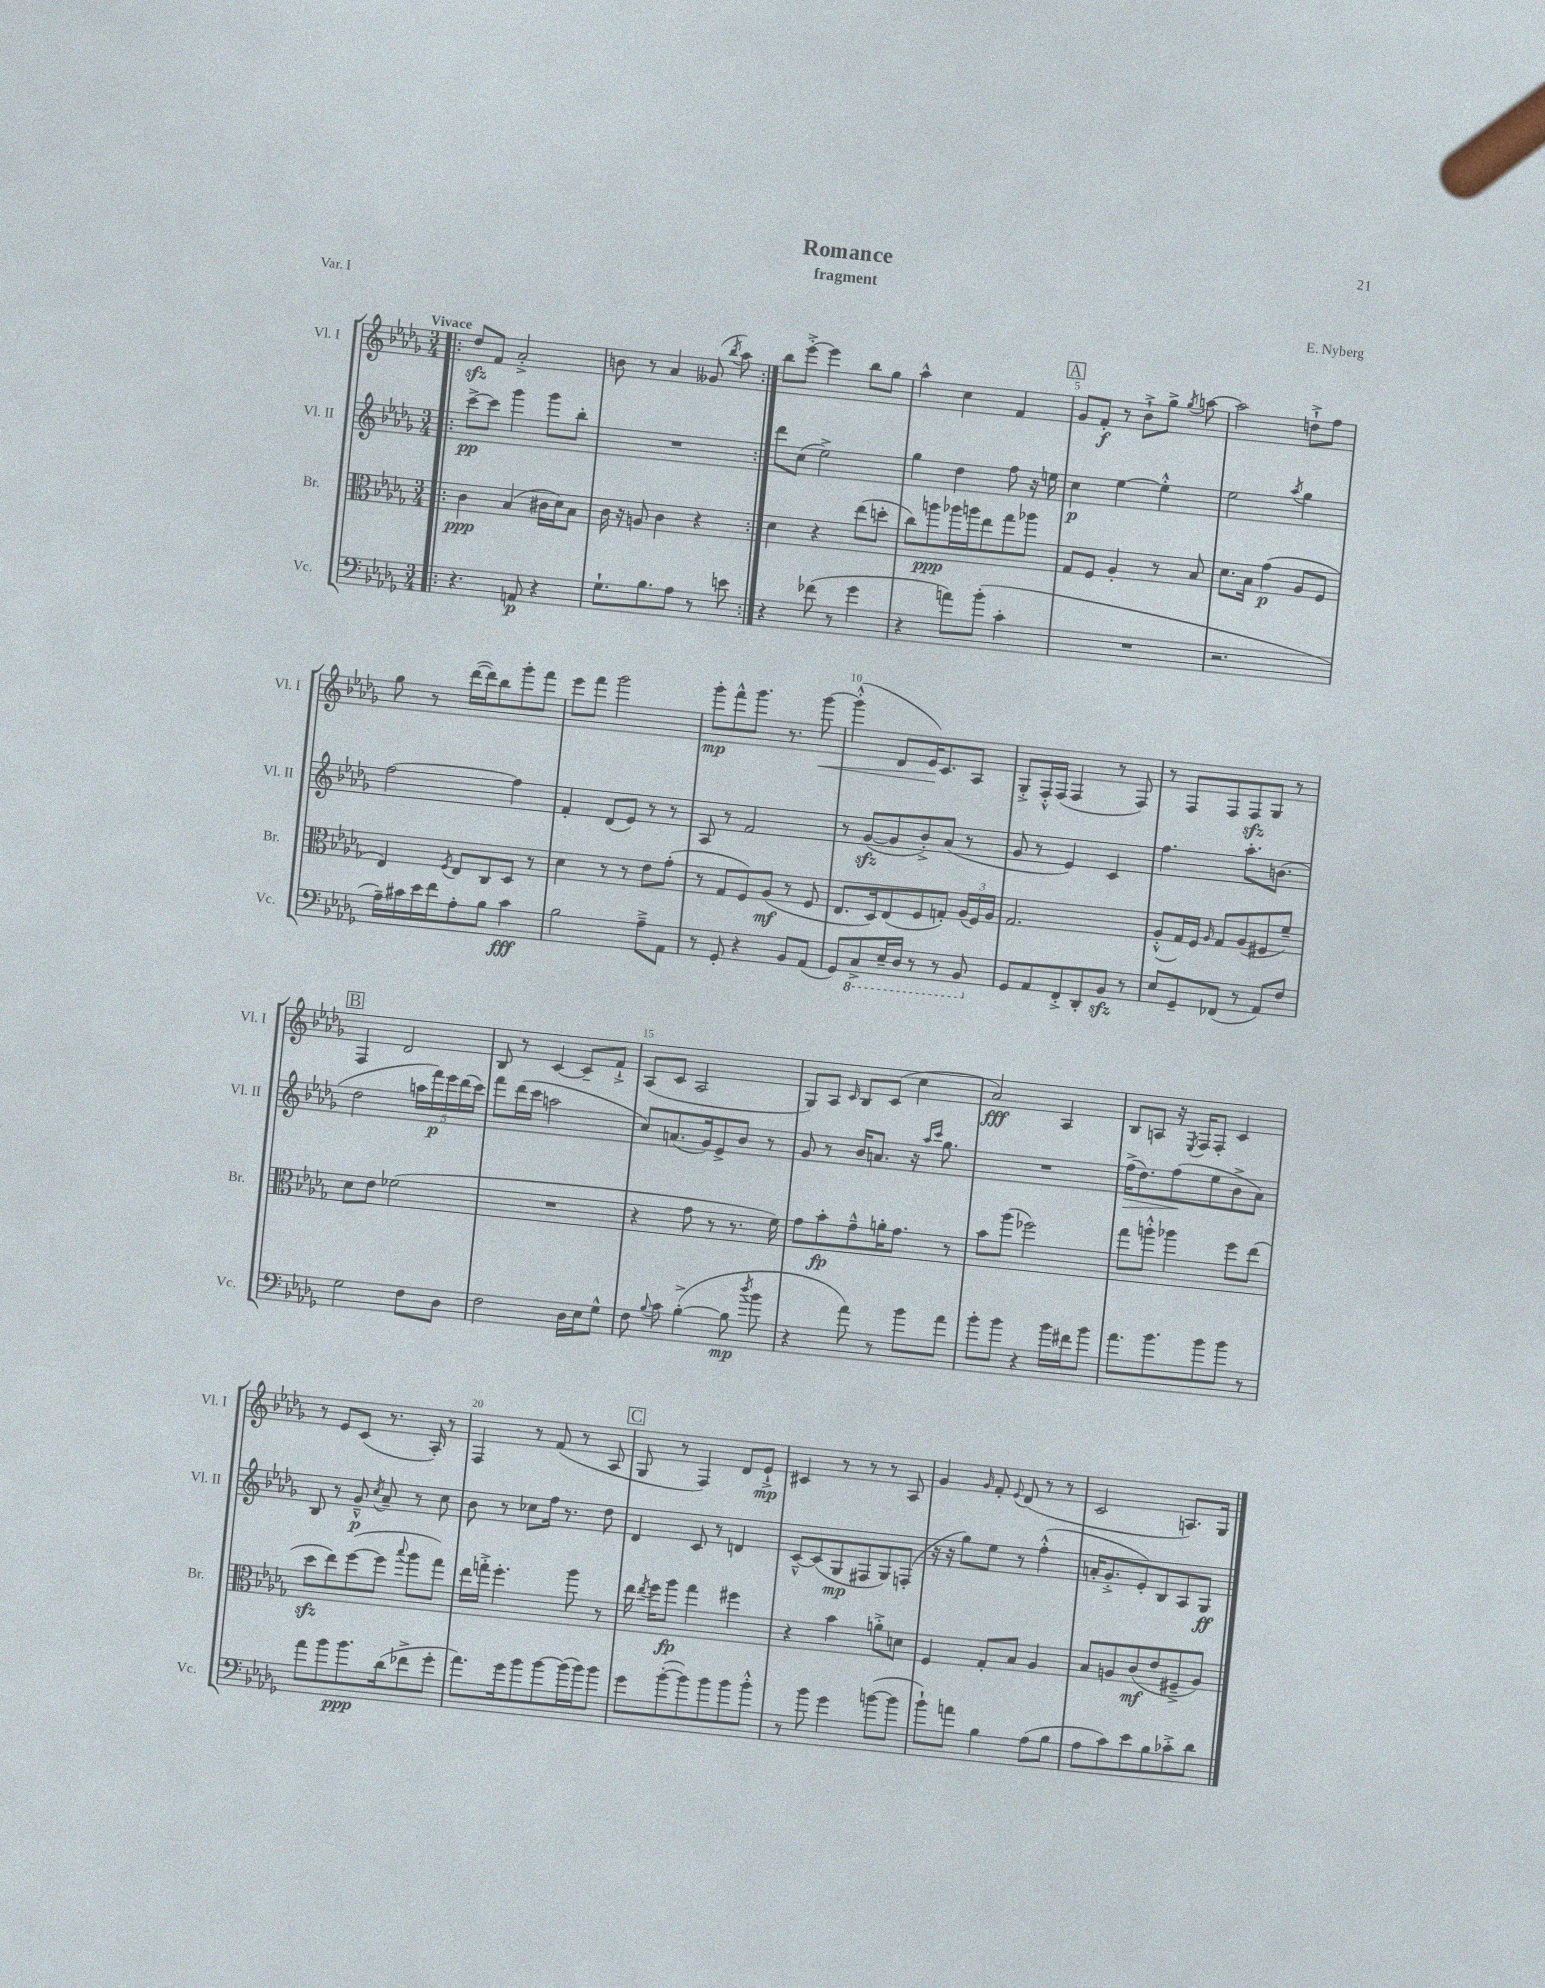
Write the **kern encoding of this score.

**kern	**kern	**kern	**kern
*staff4	*staff3	*staff2	*staff1
*clefF4	*clefC3	*clefG2	*clefG2
*k[b-e-a-d-g-]	*k[b-e-a-d-g-]	*k[b-e-a-d-g-]	*k[b-e-a-d-g-]
*M3/4	*M3/4	*M3/4	*M3/4
=!|:	=!|:	=!|:	=!|:
4.r	4c\	[8ccc^\L	8dd-/L
.	.	8ccc\]J	8f/J
.	(4B-/	4ggg-\	2a-'^/
8AA/	.	.	.
4r	16c#\LL	8ggg-\L	.
.	16d-\J)	.	.
.	8B-\J	8bb-'\J	.
=	=	=	=
8.G-`\L	16c\	2.r	8b\
.	16r	.	.
.	8A/	.	8r
8.B-\	.	.	.
.	4c\	.	4a-/
8A-\J	.	.	.
8r	4r	.	(8g--/
.	.	.	8qbb-/
8e\	.	.	8aa-\)
=:|!	=:|!	=:|!	=:|!
4r	4d-\	8ddd-\L	8bb-\L
.	.	(8cc\J	[8eee-'^\J
(8f-\	4r	2ee-^\)	4eee-\]
8r	.	.	.
4g-\	(8ee-\L	.	8bb-\L
.	8dd'\J	.	8gg-\J
=	=	=	=
4r	8cc\L)	4gg-\	4aa-^^\
.	8aa\	.	.
8a\L)	16aa-\L	4dd-\	4cc\
.	16aa\J	.	.
(8b-'\J	8ee-\	.	.
4c'\	8gg-\	8ff\	4f/
.	8aa-\J	16r	.
.	.	16ee\	.
=	=	=	=
2.r	8G-/L	4cc\	8g-/L
.	8F/J	.	8f'/J
.	4A-'/	[4ee-\	8r
.	.	.	8b-`^\L
.	8r	4ee-'^^\]	8gg-^\J
.	.	.	8qgg-/
.	8B-/	.	[8aa\
=	=	=	=
2.r	8.d-\L	2ee-\	2aa\]
.	16B-\Jk	.	.
.	(4g-\	.	.
.	.	8qaa-/	.
.	8A-/L	4gg-\	8dd`^\L
.	8F/J	.	8ff\J
=	=	=	=
16A-~\LL)	4E-/)	[2ff\	8gg-\
16c#\	.	.	.
16e-\	.	.	8r
16f\J	.	.	.
.	8qF/	.	.
8A-'\	8E-/L	.	([16ddd-\LL
.	.	.	16ddd-\]J)
8B-\J	8C/	.	8bb-\
4c#\	8D-/J	4ff\]	8ggg-'\
.	8r	.	8fff\J
=	=	=	=
2B-\	4d-\	4f'/	8eee-\L
.	.	.	8fff\J
.	8r	(8d-/L	2ggg-\
.	8r	8e-/J)	.
8A-~^\L	8e-\L	8r	.
8AA-\J	(8g-'\J	8r	.
=	=	=	=
8r	8r	8A-/	8ggg-'\L
8GG-'/	8G-/L	8r	8fff^^\
4r	8F/)	2f/	8.ggg-\J
.	(8A-/J	.	.
.	.	.	8.r
8BB-/L	8r	.	.
(8AA-/J	8F/	.	[8ggg-\
=	=	=	=
8GG-/L)	8.E-/L	8r	(4ggg-'^^\]
8CC^/	.	([8g-/L	.
.	16D-/k)	.	.
16EE-~/L	(8E-/	8g-/]	8d-/L
16DD-/JJ	.	.	.
8r	8F/	8b-'^/)	16e-/K)
.	.	.	8.c/
8r	8G'/J)	(8a-/J	.
8BBB-/	(24A-/LL	8r	8A-/J
.	24F/)	.	.
.	24A-/JJ	.	.
=	=	=	=
8GG-/L	2.G-/	8g-/	8G-'^/L
8AA-/	.	8r	16F'^^/L
.	.	.	(16F/JJ
8FF'^/	.	4e-/)	4F/
8DD-'/	.	.	.
8BB-/J	.	4c/	8r
8r	.	.	8F/)
=	=	=	=
8E-/L	(8A-'^^/L	4.ff\	8r
8GG-~/	16G-/L)	.	8F/L
.	16F/JJ	.	.
.	16qqA-/	.	.
(8FF-/J	8G-/L	.	8F/
8r	(8A-/	8.aa-'\L	8F/
8AA-/L)	8F#/	.	8G-/J
.	.	(8.b\J	.
8F/J	8f~/J)	.	8r
=	=	=	=
2G-\	8d-\L	2dd-\	4F/
.	8e-\J	.	.
.	(2f-\	.	2d-/
8F\L	.	20aa\LL	.
.	.	20fff\)	.
.	.	20eee-\	.
8D-\J	.	.	.
.	.	(20ddd-\	.
.	.	20ccc\JJ)	.
=	=	=	=
2F\	2.r	8fff\L	8B-/
.	.	(16ddd-\L	8r
.	.	16ccc\JJ	.
.	.	2aa\	[4c/
16D-\LL	.	.	8c~/]L
16E-\J	.	.	.
8G-^^\J	.	.	8f`^/J
=	=	=	=
8F\	4r	8cc/L)	(8A-/L
8qqB-/	.	.	.
8c\	.	(8.a/	8c/J
([4B-'^\	8g-\	.	2A-/
.	.	16g-/k)	.
.	8r	8e-^/	.
8B-\]	8.r	8b-/J	.
8qdd-/	.	.	.
8b-\	.	8r	.
.	16f\)	.	.
=	=	=	=
4r	8g-\L	8g-/	8G-/L)
.	8b-'\	8r	8A-/J
.	.	.	16qqc/
8a-\)	8g-~^^\	16b-/LK	8B-/L
.	.	8.a/J	.
8r	16a'\K	.	(8c/J
.	8.g-\J	.	.
8b-\L	.	16r	4cc\
.	.	16qqaa-/LL	.
.	.	16qqccc/JJ	.
.	.	8.gg-\	.
8a-\J	8r	.	.
=	=	=	=
8b-'\L	8b-\L	2.r	2a-/)
8b-\J	(8aa-\J	.	.
4r	2ff-\)	.	.
16b-\LL	.	.	4A-/
16f#\J	.	.	.
8b-\J	.	.	.
=	=	=	=
8.a-\L	8gg-\L	(16ff^\LK	8B-/L
.	.	8.dd-\)	.
.	8aa'^^\J	.	8A/J
8.b-\	.	.	.
.	4aa-\	(8ff\	16r
.	.	.	8qE-/
.	.	.	16F/LK
8b-\	.	8ee-\	8F'/J
8b-\J	8ff\L	8b-^\	4c/
8r	(8ee-\J	8a-\J)	.
=	=	=	=
8a-\L	8dd-\L	8B-/	8r
8b-\	8ee-\)	8r	8e-/L
8.b-\	([8ff\	8g-~^^/	(8c/J
.	.	8qcc/	.
.	8ff\]J	8a-~/	8.r
(16d-\k	.	.	.
.	8qqbb-/	.	.
8f-^\	8aa-\L	8r	.
.	.	.	16A-'/)
8g-'\J	8gg-\J)	8cc\	8r
=	=	=	=
8.a-\L)	16ee-\LL	8b-\	4F/
.	16gg'^\JJ	.	.
.	4.ff'\	8r	.
16g-\k	.	.	.
8b-\	.	8cc-\L	8r
[8b-\	.	16ff\Jk	(8f/
.	.	8.r	.
(16b-\]L	8aa-\	.	8r
16b-\J)	.	.	.
8b-\J	8r	8dd-\	8A-/
=	=	=	=
8g-\L	16ee-\	4d-/	8G-/
.	8qee-/	.	.
.	16ff\LK	.	.
([8b-'\	8aa-\J	.	8r
8b-\])	4gg-\	8c/	4F/)
8b-\	.	8r	.
8b-\	4ff#\	4d/	8d-/L
8b-'^^\J	.	.	8e-`^/J
=	=	=	=
8r	4r	[8c~^^/L	4c#/
8b-\	.	(8c/]	.
4g-\	4b-\	8G-/	8r
.	.	8F#/	8r
([8b\L	8a'^\L	8G-/)	8r
8b\]J	8d\J	(8F'/J	8A-/
=	=	=	=
8b-`\L)	4F/	16r	4g-/
.	.	16r	.
8a\J	.	8gg-\L)	.
.	.	.	16qqg-/
4B-\	8G-'/L	8ee-\J	8f'/
.	.	.	8qqe-/
.	8B-/J	8r	(8d-/
(8A-\L	4A-/	(4ff'^^\	8r
8B-\J	.	.	8r
=	=	=	=
8A-\L	8B-/L	16a'/LK	2c/
.	.	8.g-'^/	.
8c\)	8A/	.	.
8e-\	(8c/	8e-'/)	.
8B-\	8e-/	8B-/	.
8c-'^\	8F#~^/	8A-/	8.A/L)
8d-\J	8A/J)	8G-/J	.
.	.	.	16G-/Jk
==	==	==	==
*-	*-	*-	*-
